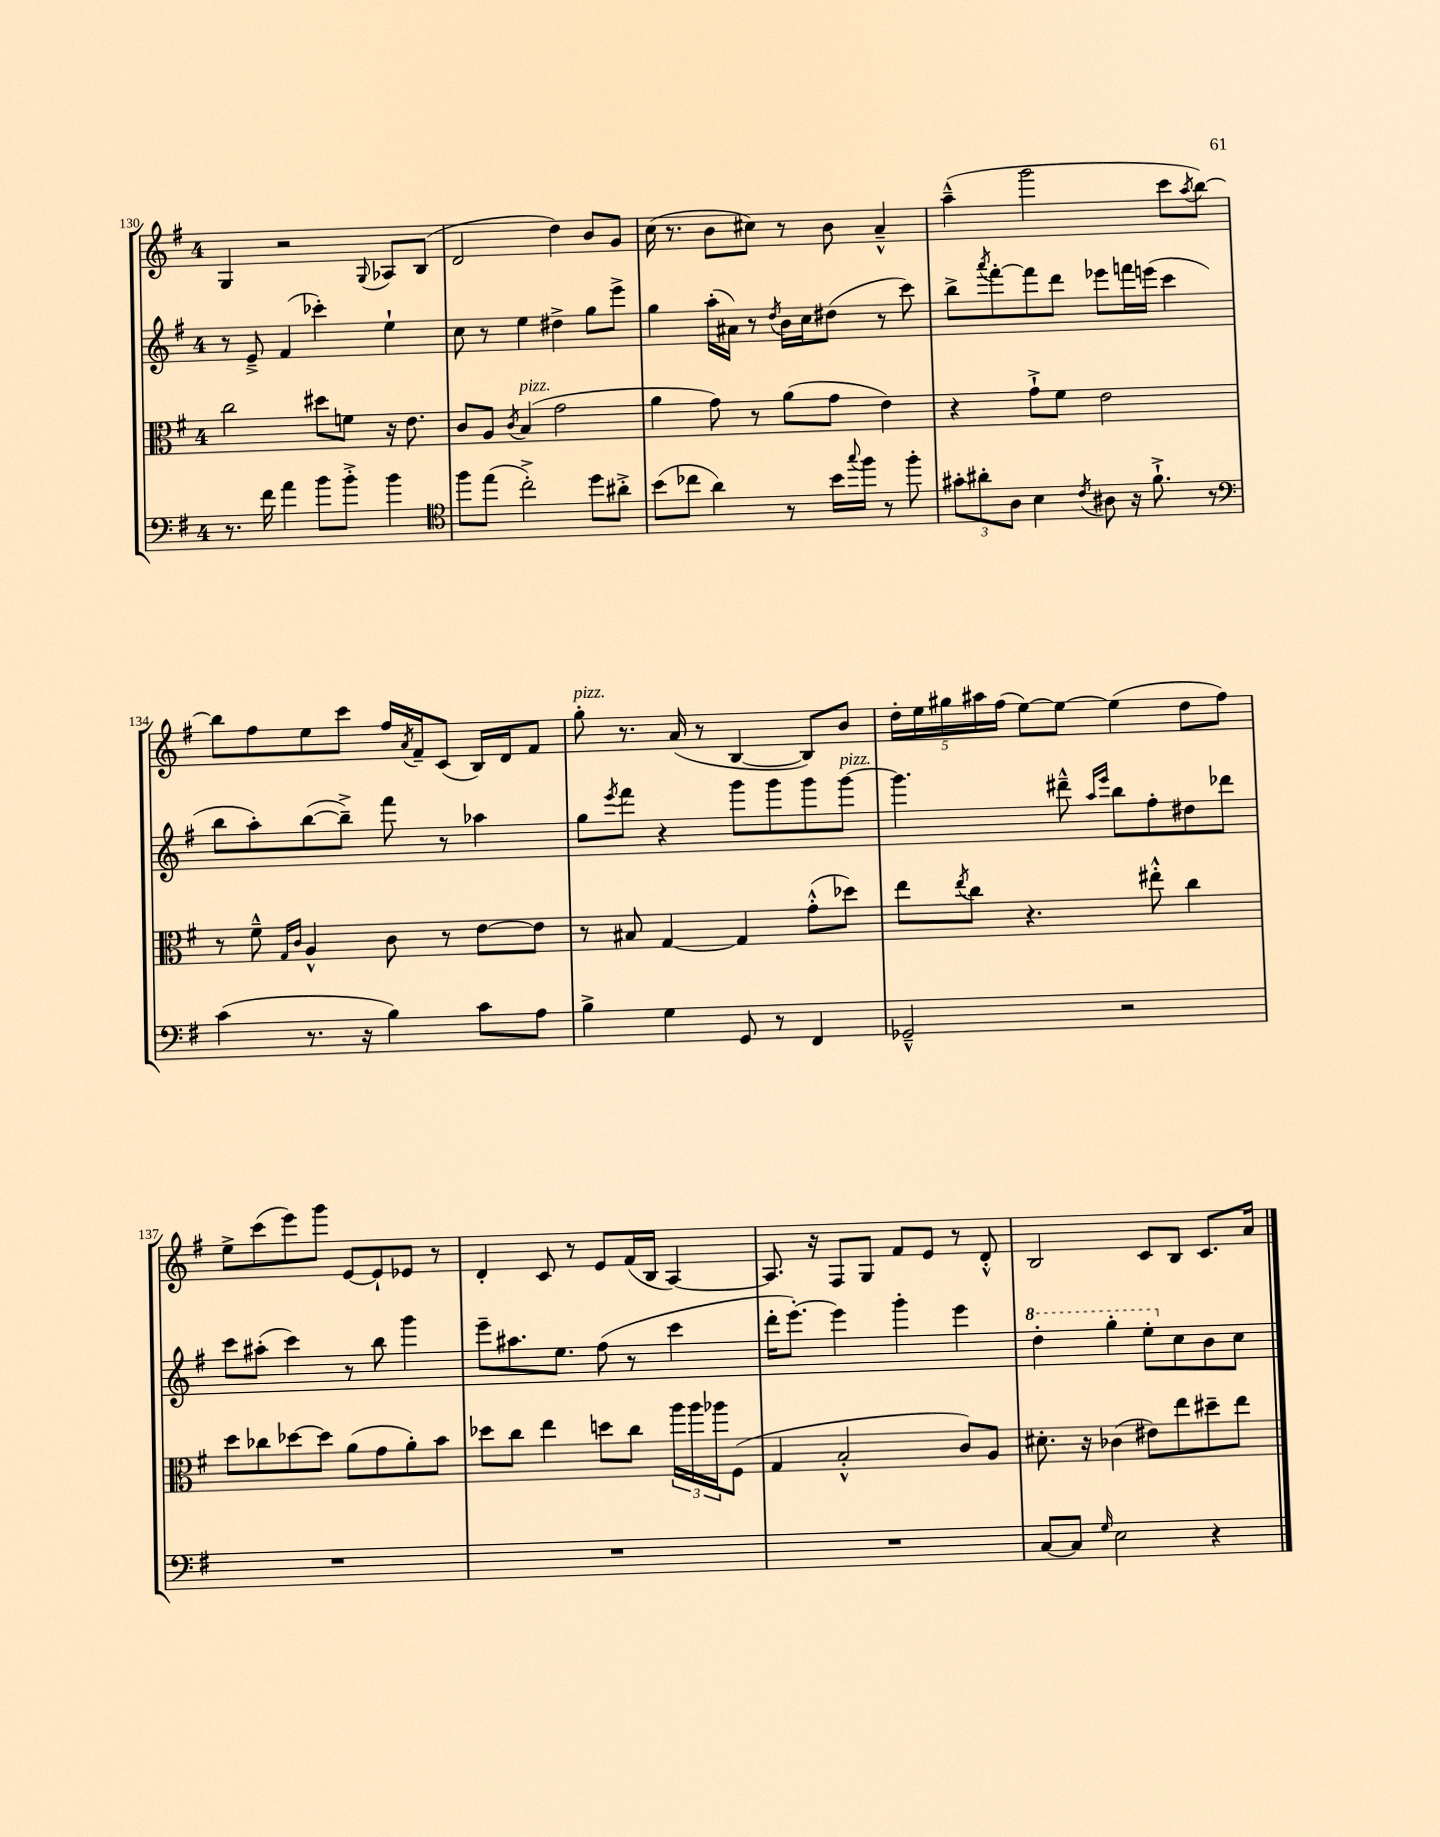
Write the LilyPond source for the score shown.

<<
\new StaffGroup <<
\new Staff = "s0" {
    \clef treble \key g \major \once \override Staff.TimeSignature.style = #'single-digit \time 4/4
    g4 r2 \appoggiatura { g8 } aes8 b8( |
    d'2 d''4) b'8 g'8 |
    c''16( r8. b'8 cis''8) r8 b'8 a'4---^ |
    a''4---^( g'''2 c'''8 \acciaccatura { a''8 } b''8~) |
    b''8 fis''8 e''8 c'''8 fis''16 \acciaccatura { a'8 } fis'16-- c'8( b16) d'16 fis'8 |
    g''8-.^\markup { \italic "pizz." } r8. a'16( r8 b4~ b8) b'8 |
    \tuplet 5/4 { d''16-. e''16 gis''16 ais''16 fis''16( } e''8~) e''8~ e''4( d''8 fis''8) |
    e''8-> c'''8( e'''8) g'''8 e'8~ e'8-! ees'8 r8 |
    d'4-. c'8 r8 e'8 fis'16( b16 a4~) |
    a8. r16 fis8 g8 fis'8 e'8 r8 d'8-.-^ |
    b2 c'8 b8 c'8. a'16 \bar "|." |
}
\new Staff = "s1" {
    \clef treble \key g \major \once \override Staff.TimeSignature.style = #'single-digit \time 4/4
    r8 e'8---> fis'4( ces'''4-.) e''4-! |
    c''8 r8 e''4 dis''4-> g''8 e'''8-> |
    g''4 a''16-.( ais'16) r8 \acciaccatura { d''8 } b'16 c''16 dis''8( r8 c'''8) |
    b''8-> \acciaccatura { a'''8 } fis'''8~-. fis'''8 d'''8 ees'''8 f'''16 e'''16( c'''4 |
    b''8 a''8-.) b''8~( b''8--->) fis'''8 r8 aes''4 |
    g''8 \acciaccatura { e'''8 } fis'''8 r4 g'''8 g'''8 g'''8 g'''8~^\markup { \italic "pizz." } |
    g'''4. dis'''8---^ \grace { a''16 e'''16 } b''8 fis''8-. dis''8 des'''8 |
    c'''8 ais''8-.( c'''4) r8 b''8 g'''4 |
    e'''8-- ais''8. e''8. fis''8( r8 c'''4 |
    d'''16-. e'''8.~-.) e'''4 g'''4-. e'''4 |
    \ottava #1 d'''4-. g'''4-. e'''8-. \ottava #0 c''8 b'8 c''8 \bar "|." |
}
\new Staff = "s2" {
    \clef alto \key g \major \once \override Staff.TimeSignature.style = #'single-digit \time 4/4
    c''2 dis''8 f'8 r16 e'8. |
    c'8 a8 \acciaccatura { c'8 } b4^\markup { \italic "pizz." }( g'2 |
    a'4 g'8) r8 a'8( g'8 e'4) |
    r4 g'8-!-> fis'8 e'2 |
    r8 fis'8---^ \grace { g16 c'16 } a4-^ c'8 r8 e'8~ e'8 |
    r8 bis8 g4~ g4 g'8-.-^( des''8) |
    e''8 \acciaccatura { e''8 } c''8 r4. eis''8-.-^ c''4 |
    d''8 ces''8 des''8~ des''8 a'8( g'8 a'8-.) b'8 |
    des''8 c''8 e''4 d''8 c''8 \tuplet 3/2 { a''16 a''16 aes''16 } fis8( |
    g4 b2-.-^ c'8) a8 |
    dis'8.-. r16 ces'4( eis'8) e''8 dis''8-- e''8 \bar "|." |
}
\new Staff = "s3" {
    \clef bass \key g \major \once \override Staff.TimeSignature.style = #'single-digit \time 4/4
    r8. fis'16 a'4 b'8 b'8-.-> b'4 |
    \clef tenor fis''8 e''8( c''2-.->) d''8 ais'8-.-> |
    b'8( ces''8 a'4) r8 b'16 \appoggiatura { g''8 } fis''16 r8 fis''8-. |
    \tuplet 3/2 { gis'8-. ais'8-. a8 } b4 \acciaccatura { c'8 } ais8 r16 fis'8.-!-> r8 |
    \clef bass c'4( r8. r16 b4) c'8 a8 |
    b4-> g4 g,8 r8 fis,4 |
    ges,2---^ r2 |
    R1 |
    R1 |
    R1 |
    c8~ c8 \grace { g16 } e2 r4 \bar "|." |
}
>>
>>
\layout { \context { \Score currentBarNumber = #130 } }
